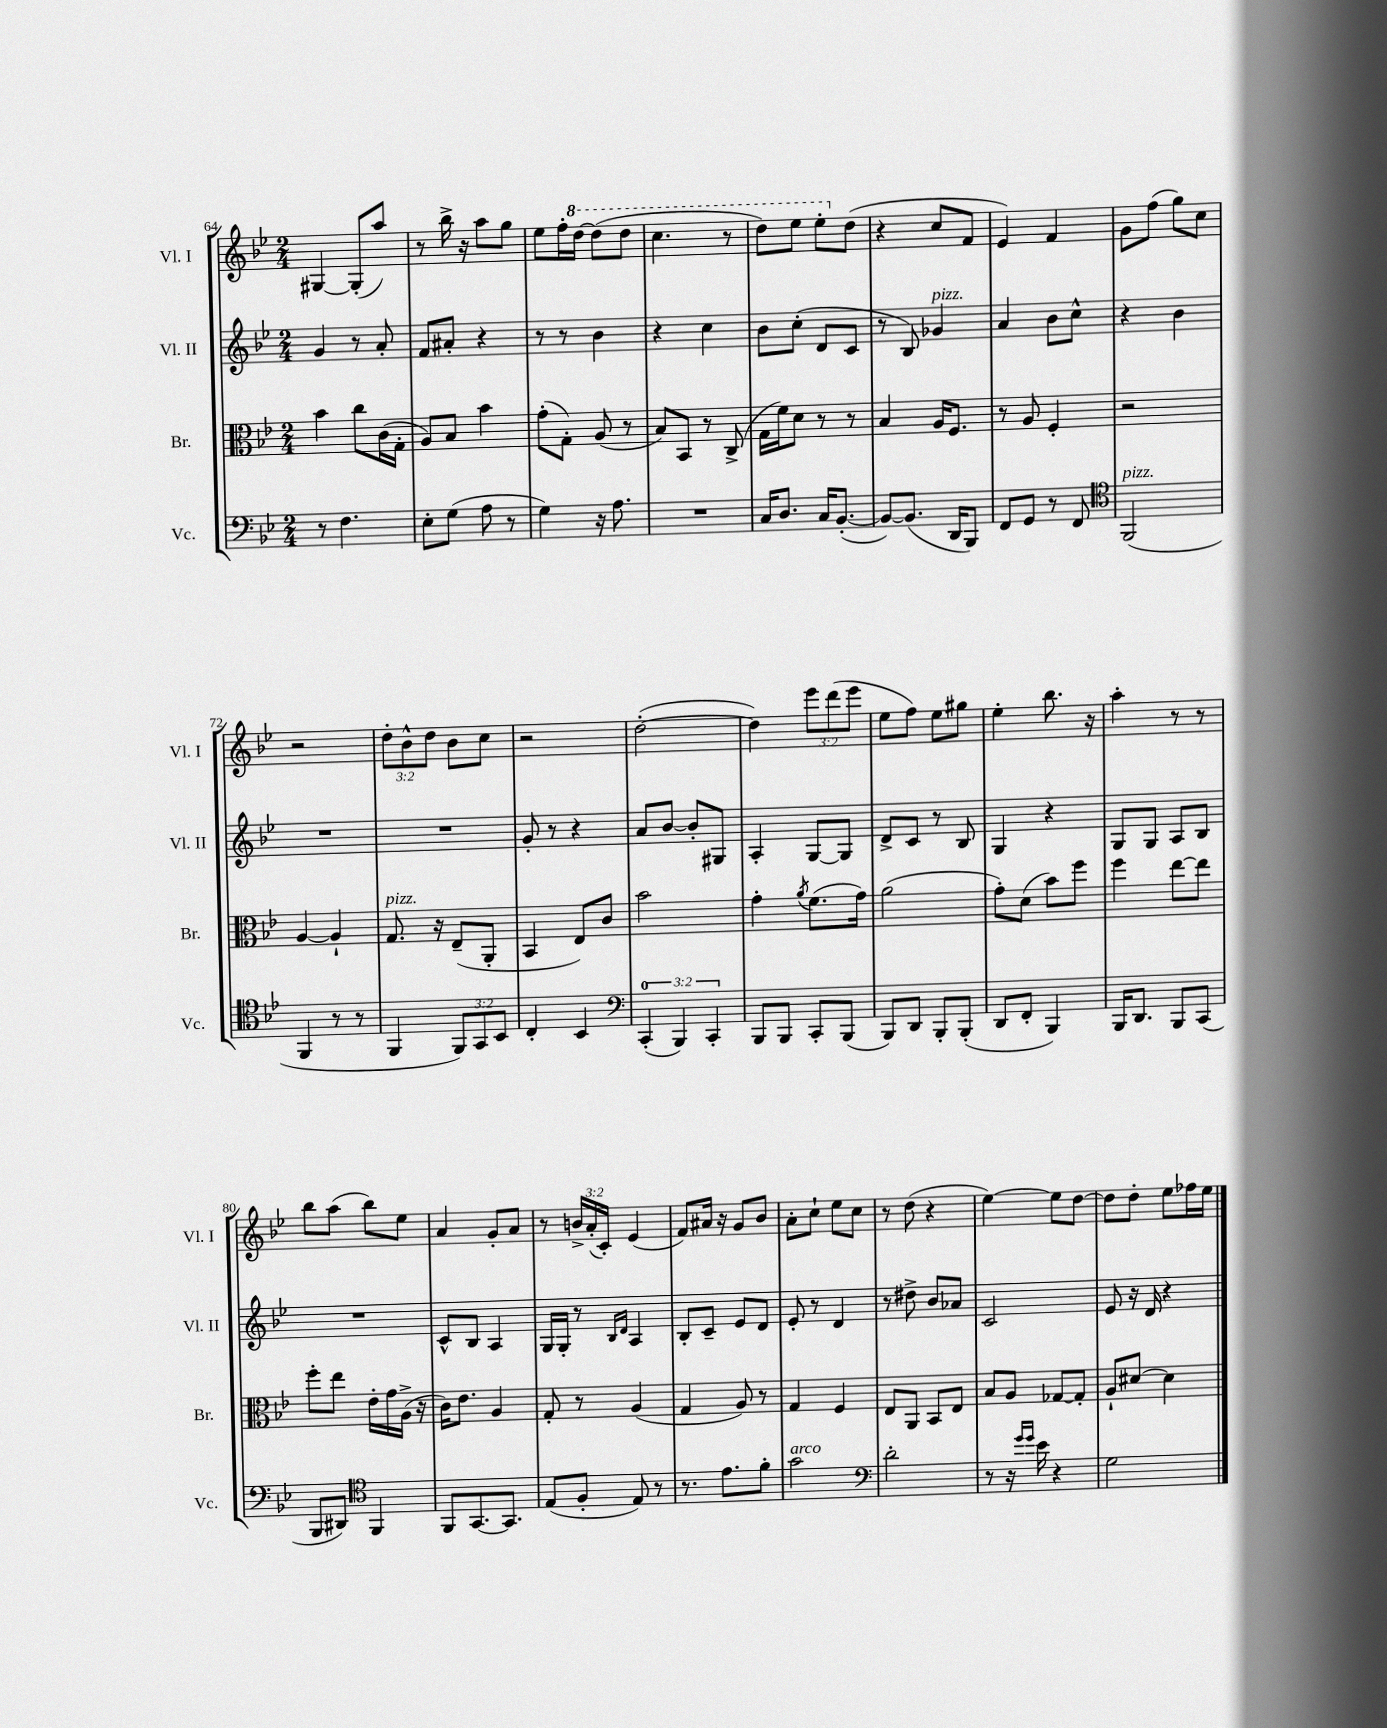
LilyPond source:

<<
\new StaffGroup <<
\new Staff = "s0" \with { instrumentName = "Vl. I" shortInstrumentName = "Vl. I" } {
    \clef treble \key bes \major \numericTimeSignature \time 2/4 \override Staff.TupletNumber.text = #tuplet-number::calc-fraction-text
    gis4~ gis8-.( a''8) |
    r8 bes''16-> r16 a''8 g''8 |
    ees''8 f''16-. \ottava #1 d'''16~ d'''8( d'''8 |
    c'''4. r8 |
    d'''8) ees'''8 ees'''8-. \ottava #0 d''8( |
    r4 c''8 f'8 |
    ees'4) f'4 |
    g'8 f''8( g''8) c''8 |
    r2 |
    \tuplet 3/2 { d''8-. bes'8-^ d''8 } bes'8 c''8 |
    r2 |
    d''2~-.( |
    d''4) \tuplet 3/2 { ees'''8 d'''8( ees'''8 } |
    ees''8 f''8) ees''8 gis''8 |
    ees''4-. bes''8. r16 |
    a''4-. r8 r8 |
    bes''8 a''8( bes''8) ees''8 |
    a'4 g'8-. a'8 |
    r8 \tuplet 3/2 { b'16-> a'16-.( c'16-.) } ees'4( |
    f'8) ais'16 r16 g'8 bes'8 |
    a'8-. c''8-! ees''8 c''8 |
    r8 d''8( r4 |
    ees''4~) ees''8 d''8~ |
    d''8 d''8-. ees''8 fes''16 ees''16 \bar "|." |
}
\new Staff = "s1" \with { instrumentName = "Vl. II" shortInstrumentName = "Vl. II" } {
    \clef treble \key bes \major \numericTimeSignature \time 2/4
    g'4 r8 a'8-. |
    f'8 ais'8-. r4 |
    r8 r8 bes'4 |
    r4 c''4 |
    bes'8 c''8-.( d'8 c'8 |
    r8 bes8) ges'4^\markup { \italic "pizz." } |
    a'4 bes'8 c''8-^ |
    r4 bes'4 |
    R2 |
    R2 |
    g'8-. r8 r4 |
    a'8 bes'8~ bes'8-. gis8 |
    a4-. g8~ g8 |
    d'8-> c'8 r8 bes8 |
    g4 r4 |
    g8 g8 a8 bes8 |
    R2 |
    c'8-^ bes8 a4 |
    g16 g16-. r8 \grace { bes16 d'16 } a4 |
    bes8-. c'8-- ees'8 d'8 |
    ees'8-. r8 d'4 |
    r8 dis''8-> bes'8 aes'8 |
    c'2 |
    ees'8 r16 d'16 r4 \bar "|." |
}
\new Staff = "s2" \with { instrumentName = "Br." shortInstrumentName = "Br." } {
    \clef alto \key bes \major \numericTimeSignature \time 2/4
    bes'4 c''8 c'16( g16-. |
    a8) bes8 bes'4 |
    g'8-.( g8-.) a8( r8 |
    bes8) bes,8 r8 c8->( |
    g16 f'16) d'8 r8 r8 |
    bes4 a16 f8. |
    r8 a8 f4-. |
    r2 |
    a4~ a4-! |
    g8.^\markup { \italic "pizz." } r16 ees8--( a,8-. |
    bes,4 ees8) c'8 |
    bes'2 |
    g'4-. \acciaccatura { a'8 } f'8.( g'16) |
    a'2( |
    g'8-.) d'8( bes'8) f''8 |
    f''4 ees''8~ ees''8 |
    f''8-. ees''8 ees'16-. g'16 a16->( r16 |
    c'16) ees'8. a4 |
    g8-. r8 a4( |
    g4 a8) r8 |
    g4 f4 |
    ees8 a,8 bes,8 ees8 |
    bes8 a8 ges8~ ges8-. |
    a8-! dis'8~ dis'4 \bar "|." |
}
\new Staff = "s3" \with { instrumentName = "Vc." shortInstrumentName = "Vc." } {
    \clef bass \key bes \major \numericTimeSignature \time 2/4 \override Staff.TupletNumber.text = #tuplet-number::calc-fraction-text
    r8 f4. |
    ees8-. g8( a8 r8 |
    g4) r16 a8. |
    R2 |
    c16 d8. c16 bes,8.~-.( |
    bes,8~) bes,8.( d,16 bes,,8) |
    f,8 g,8 r8 f,8 |
    \clef tenor f,2^\markup { \italic "pizz." }( |
    f,4 r8 r8 |
    f,4 \tuplet 3/2 { f,8) g,8 bes,8 } |
    c4-. bes,4 |
    \clef bass \tuplet 3/2 { c,4-0-.( bes,,4) c,4-. } |
    bes,,8 bes,,8 c,8-. bes,,8( |
    bes,,8) d,8 bes,,8-. bes,,8-.( |
    d,8 f,8-. bes,,4) |
    bes,,16 d,8. bes,,8 c,8( |
    bes,,8 dis,8) \clef tenor f,4 |
    f,8 g,8.~ g,8. |
    ees8( f8-. ees8) r8 |
    r8. ees'8. f'8-. |
    g'2^\markup { \italic "arco" } |
    \clef bass d'2-. |
    r8 r16 \grace { g'16 g'16 } ees'16 r4 |
    g2 \bar "|." |
}
>>
>>
\layout { \context { \Score currentBarNumber = #64 } }
